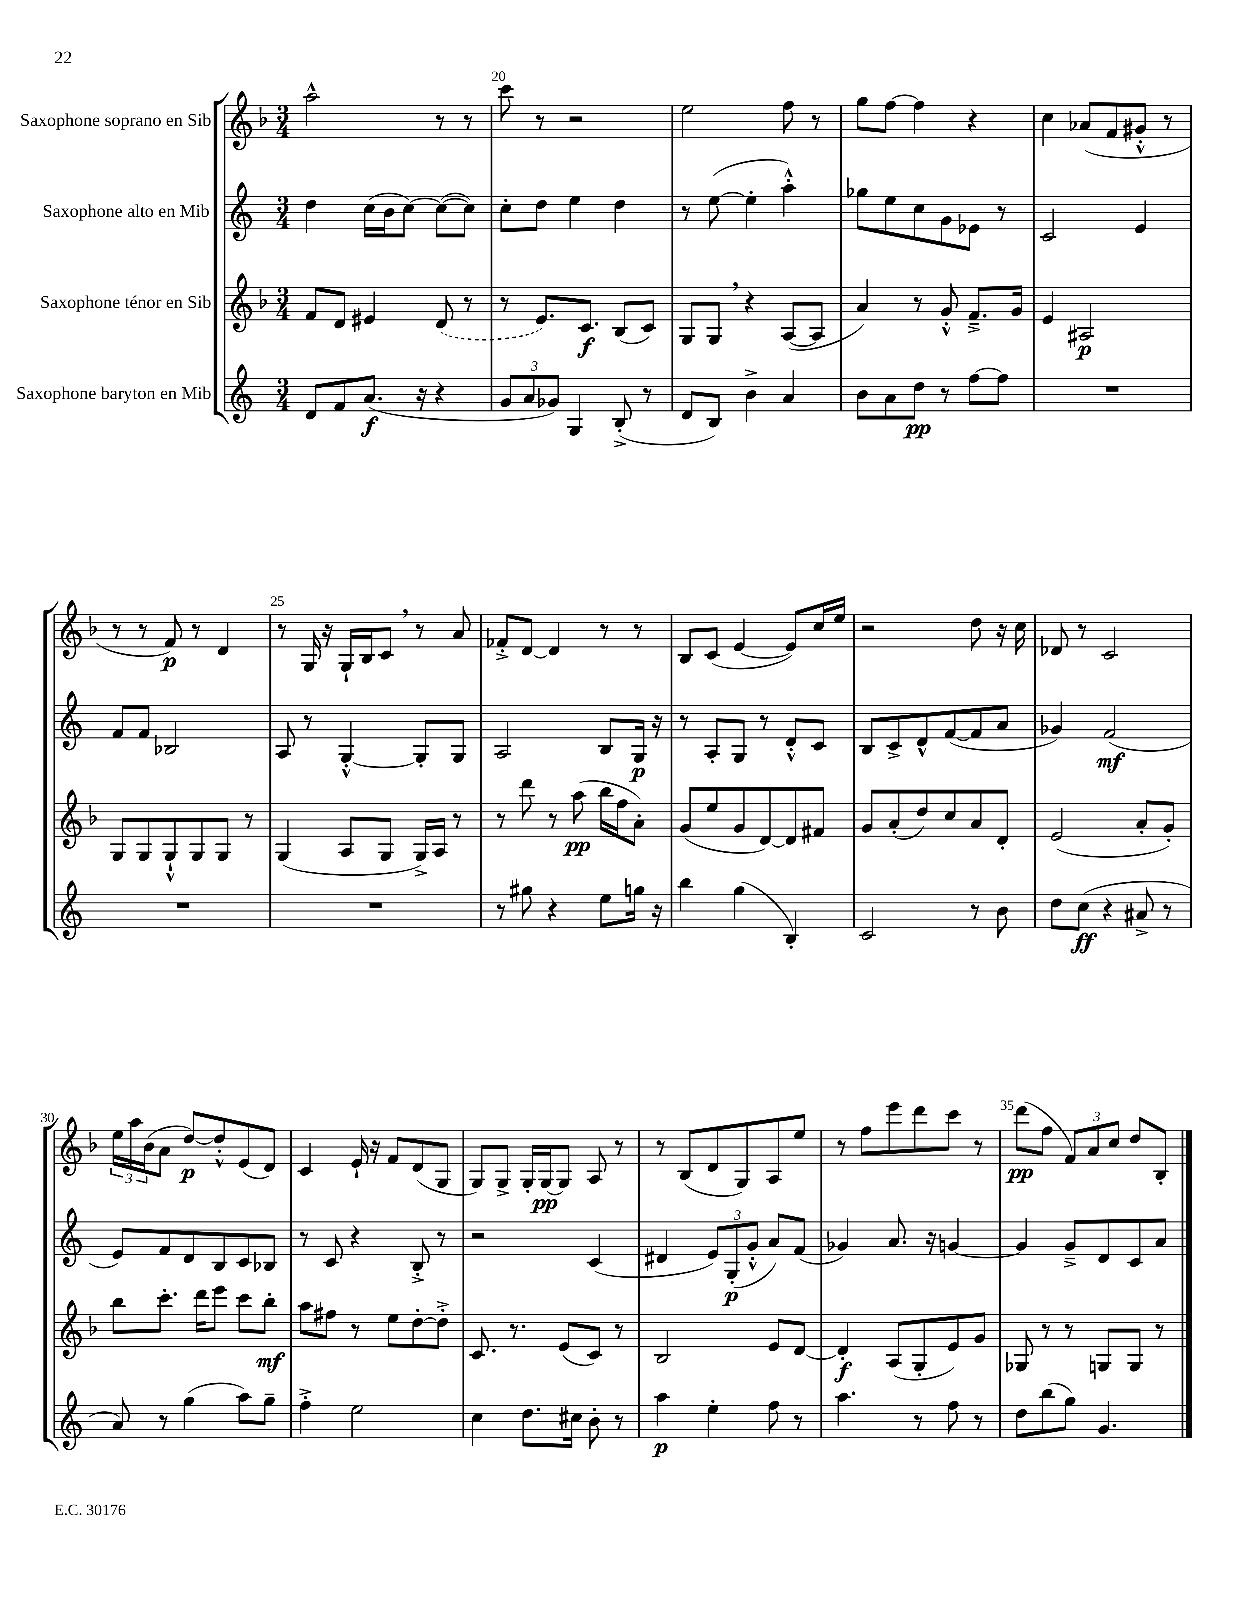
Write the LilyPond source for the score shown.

<<
\new StaffGroup <<
\new Staff = "s0" \with { instrumentName = "Saxophone soprano en Sib" } {
    \clef treble \key f \major \numericTimeSignature \time 3/4
    a''2-^ r8 r8 |
    c'''8 r8 r2 |
    e''2 f''8 r8 |
    g''8 f''8~ f''4 r4 |
    c''4 aes'8( f'8 gis'8-.-^ r8 |
    r8 r8 f'8\p) r8 d'4 |
    r8 g16 r16 g16-! bes16 c'8 \breathe r8 a'8 |
    fes'8-.-> d'8~ d'4 r8 r8 |
    bes8 c'8( e'4~ e'8) c''16 e''16 |
    r2 d''8 r16 c''16 |
    des'8 r8 c'2 |
    \tuplet 3/2 { e''16 a''16 bes'16( } a'8 d''8~\p) d''8-.-^ e'8( d'8) |
    c'4 e'16-! r16 f'8 d'8( g8 |
    g8) g8-> g16-. g16~\pp g8 a8 r8 |
    r8 bes8( d'8 g8) a8 e''8 |
    r8 f''8 e'''8 d'''8 c'''8 r8 |
    d'''8\pp( f''8 \tuplet 3/2 { f'8) a'8 c''8 } d''8 bes8-. \bar "|." |
}
\new Staff = "s1" \with { instrumentName = "Saxophone alto en Mib" } {
    \clef treble \key c \major \numericTimeSignature \time 3/4
    d''4 c''16( b'16 c''8~) c''8~( c''8) |
    c''8-. d''8 e''4 d''4 |
    r8 e''8~( e''4-. a''4-.-^) |
    ges''8 e''8 c''8 g'8 ees'8 r8 |
    c'2 e'4 |
    f'8 f'8 bes2 |
    a8 r8 g4~-.-^ g8-. g8 |
    a2 b8 g16\p r16 |
    r8 a8-. g8 r8 d'8-.-^ c'8 |
    b8 c'8-> d'8-^ f'8~( f'8 a'8 |
    ges'4) f'2\mf( |
    e'8) f'8 d'8 b8 c'8 bes8 |
    r8 c'8 r4 b8-.-> r8 |
    r2 c'4( |
    dis'4 \tuplet 3/2 { e'8) g8-.\p( g'8-.-^ } a'8) f'8( |
    ges'4) a'8. r16 g'4~ |
    g'4 g'8---> d'8 c'8 a'8 \bar "|." |
}
\new Staff = "s2" \with { instrumentName = "Saxophone ténor en Sib" } {
    \clef treble \key f \major \numericTimeSignature \time 3/4
    f'8 d'8 eis'4 \once \slurDashed d'8( r8 |
    r8 e'8.) c'8.\f bes8( c'8) |
    g8 g8 \breathe r4 a8~( a8 |
    a'4) r8 g'8-.-^ f'8.---> g'16 |
    e'4 ais2\p |
    g8 g8 g8-!-^ g8 g8 r8 |
    g4( a8 g8 g16->) a16 r8 |
    r8 d'''8 r8 a''8\pp( bes''16 f''16 a'8-.) |
    g'8( e''8 g'8 d'8~) d'8 fis'8 |
    g'8 a'8-.( d''8) c''8 a'8 d'8-. |
    e'2( a'8-. g'8-.) |
    bes''8 c'''8.-. d'''16 e'''8 c'''8 bes''8-.\mf |
    a''8 fis''8 r8 e''8 d''8~-. d''8-.-> |
    c'8. r8. e'8( c'8) r8 |
    bes2 e'8 d'8~ |
    d'4-.\f a8( g8-. e'8) g'8 |
    ges8 r8 r8 g8 g8 r8 \bar "|." |
}
\new Staff = "s3" \with { instrumentName = "Saxophone baryton en Mib" } {
    \clef treble \key c \major \numericTimeSignature \time 3/4
    d'8 f'8 a'8.\f( r16 r4 |
    \tuplet 3/2 { g'8 a'8 ges'8) } g4 b8-.->( r8 |
    d'8 b8) b'4-> a'4 |
    b'8 a'8 d''8\pp r8 f''8~ f''8 |
    R2. |
    R2. |
    R2. |
    r8 gis''8 r4 e''8 g''16 r16 |
    b''4 g''4( b4-.) |
    c'2 r8 b'8 |
    d''8 c''8\ff( r4 ais'8-> r8 |
    a'8) r8 g''4( a''8) g''8-- |
    f''4-.-> e''2 |
    c''4 d''8. cis''16 b'8-. r8 |
    a''4\p e''4-. f''8 r8 |
    a''4. r8 f''8 r8 |
    d''8 b''8( g''8) g'4. \bar "|." |
}
>>
>>
\layout { \context { \Score currentBarNumber = #19 \override BarNumber.break-visibility = ##(#f #t #t) barNumberVisibility = #(every-nth-bar-number-visible 5) } }
